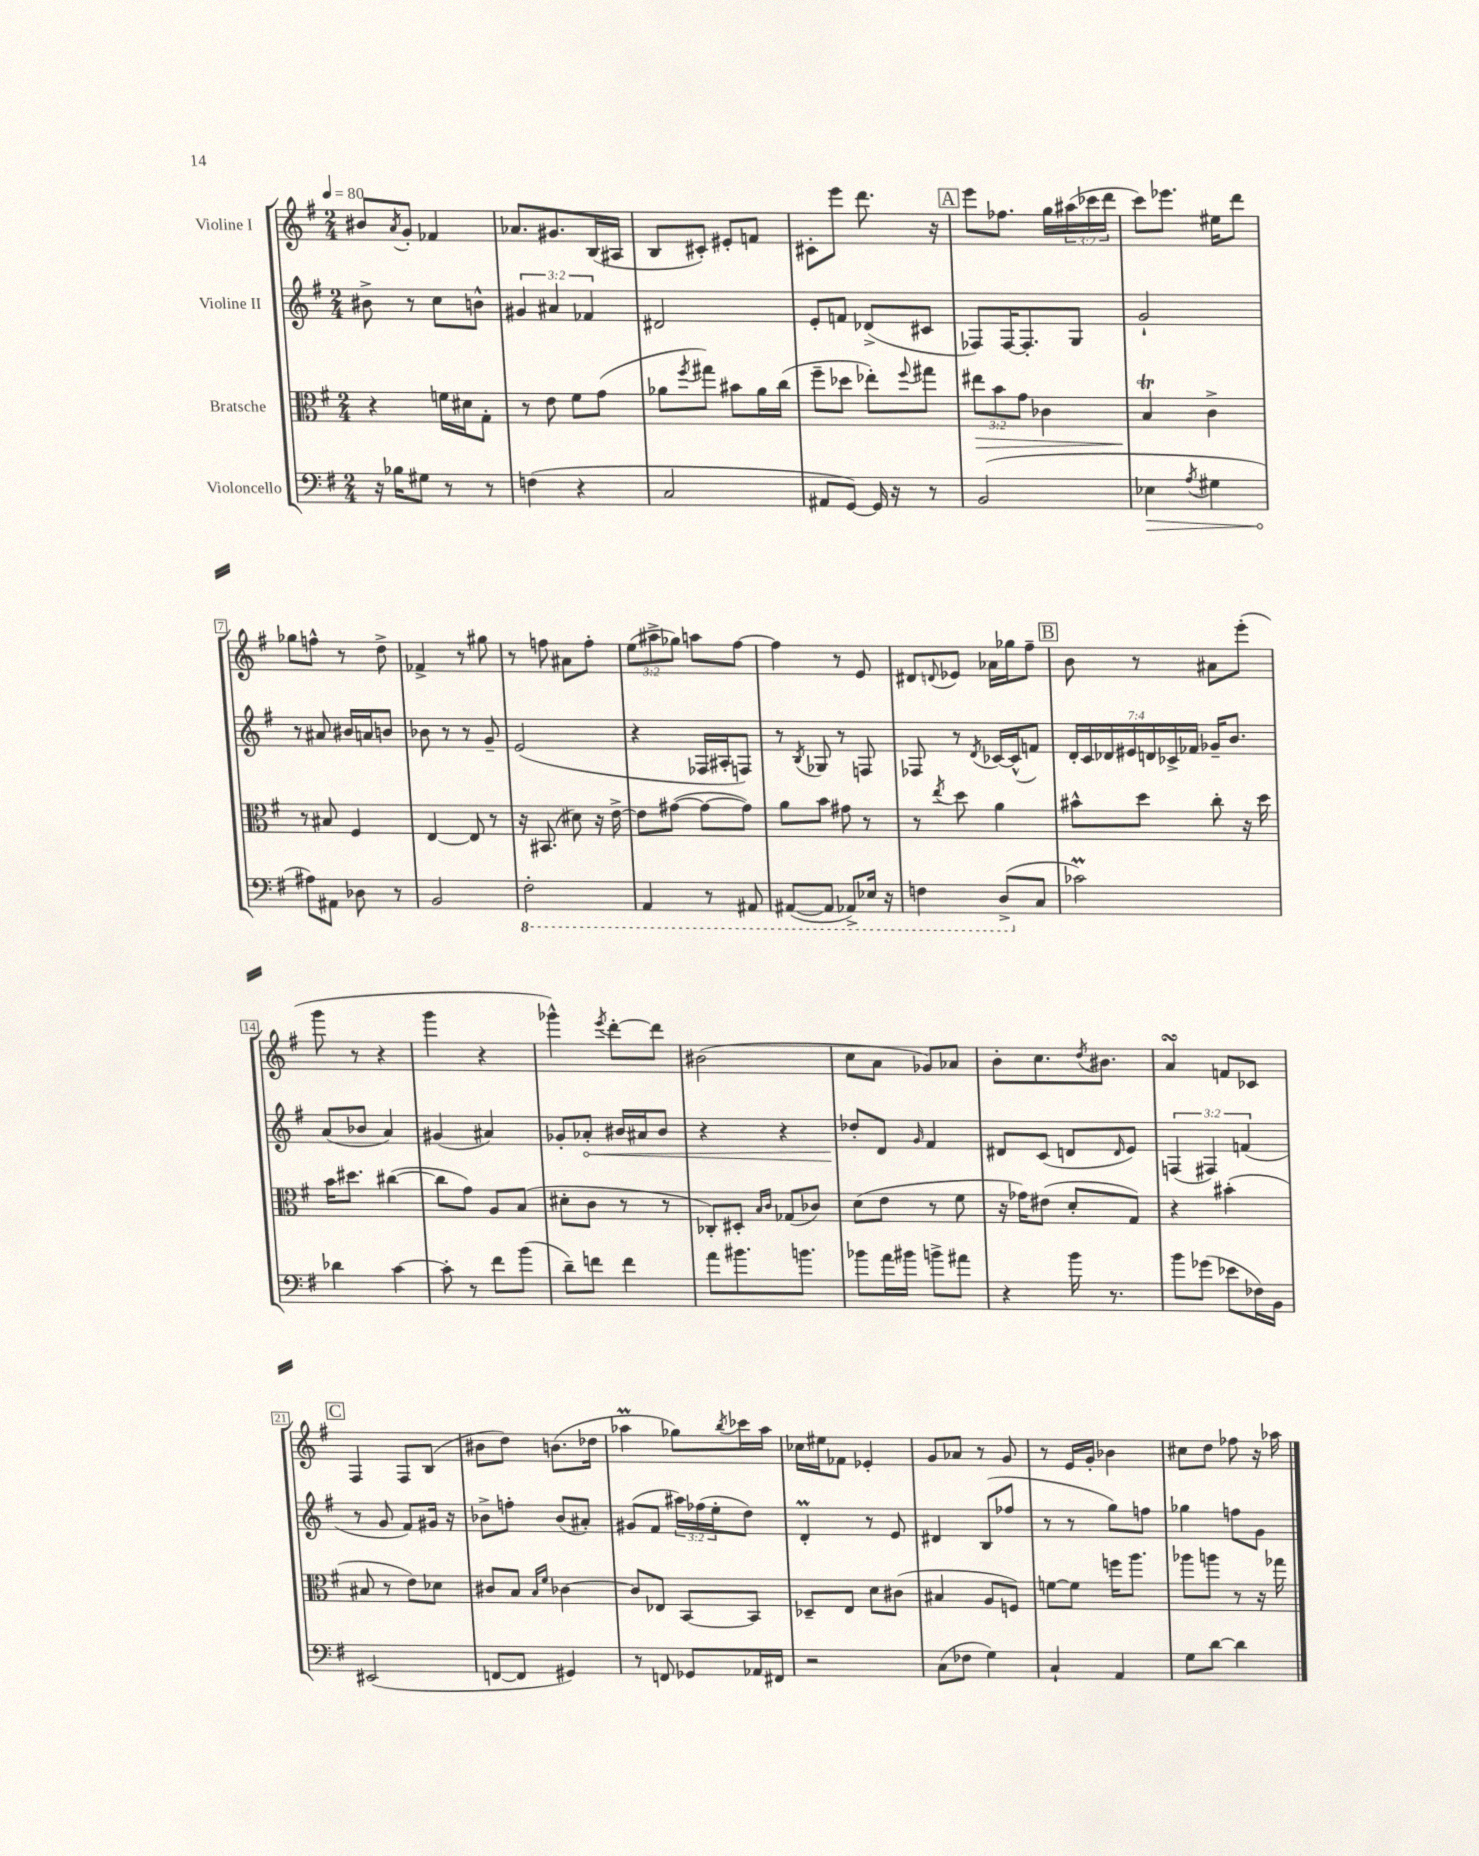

**kern	**kern	**kern	**kern
*staff4	*staff3	*staff2	*staff1
*clefF4	*clefC3	*clefG2	*clefG2
*k[f#]	*k[f#]	*k[f#]	*k[f#]
*M2/4	*M2/4	*M2/4	*M2/4
*MM80	*MM80	*MM80	*MM80
16r	4r	8b#^	8b#
16B-	.	.	.
.	.	.	8qa
8G#	.	8r	8g'
8r	16f	8cc	4f-
.	16d#	.	.
8r	8G'	8b^^	.
=	=	=	=
(4F	8r	6g#	8.a-
.	8e	.	.
.	.	6a#	.
.	.	.	8.g#
4r	8f#	.	.
.	.	6f-	.
.	(8g	.	(16B
.	.	.	16A#
=	=	=	=
2C	8a-	2d#	8B
.	8qff#	.	.
.	8gg#)	.	8c#')
.	8b#	.	8e#'
.	16a-	.	8f
.	(16cc	.	.
=	=	=	=
8AA#	8ff#~	8e'	8c#'
[8GG)	8dd-	8f	8eee
16GG]	8ee-')	(8d-^	8.ddd
16r	.	.	.
.	8qqff#	.	.
8r	8gg#	8c#	.
.	.	.	16r
=	=	=	=
(2BB	12ee#	8F-)	8eee
.	12b	.	.
.	.	[16F-	8.ff-
.	12g	.	.
.	.	8.F-']	.
.	4c-	.	.
.	.	.	16gg
.	.	8G	(24aa#
.	.	.	24ccc-
.	.	.	24ddd
=	=	=	=
4E-	4B	2g`	8ccc)
.	.	.	8.eee-
8qA	.	.	.
4G#	4c^	.	.
.	.	.	16ee#
.	.	.	8ddd
=	=	=	=
8A#)	8r	8r	8gg-
8AA#	8B#	8a#	8ff^^
8D-	4F#	16b#	8r
.	.	16a	.
8r	.	8b	8dd^
=	=	=	=
2BB	[4E	8b-	4f-^
.	.	8r	.
.	8E]	8r	8r
.	8r	8g~	8gg#
=	=	=	=
2FF#'	16r	(2e	8r
.	(8.BB#	.	.
.	.	.	8ff
.	8d#)	.	8a#
.	16r	.	8ff'
.	[16e^	.	.
=	=	=	=
4AAA	8e]	4r	(12ee
.	.	.	12aa#^
.	([8g#	.	.
.	.	.	12gg-)
8r	8g#_	16F-	8aa
.	.	16A#'	.
8AAA#	8g#])	8F)	[8ff#
=	=	=	=
([8AAA#	8a	8r	4ff#]
.	.	8qB	.
8AAA#]	8b	8G-	.
8AAA-^)	8g#	8r	8r
16EE-	8r	8F	8e
16r	.	.	.
=	=	=	=
4FF	8r	8F-	8d#
.	8qee	.	8qqd
.	8dd	8r	8e-
.	.	8qd	.
(8DD^	4a	[16c-	16a-
.	.	(16c-^^]	16gg-
8C	.	8f)	8ff#~
=	=	=	=
2c-)	8b#^^	28d'	8b
.	.	28c	.
.	.	28d-	.
.	.	28e#	.
.	8dd	.	8r
.	.	28d	.
.	.	28c-^	.
.	.	28f-	.
.	8cc'	16g-~	8a#
.	.	8.b	.
.	16r	.	(8eee'
.	16dd	.	.
=	=	=	=
4d-	16b	(8a	8ggg
.	8.dd#	.	.
.	.	8b-	8r
[4c	([4cc#	4a)	4r
=	=	=	=
8c']	8cc#]	(4g#	4ggg
8r	8g)	.	.
8f#	8A	4a#)	4r
(8b	(8B	.	.
=	=	=	=
8d~)	8d#'	8g-'	4ggg-^^)
8f	8c	8a-'	.
.	.	.	8qeee
4f	8r	16b#	[8ddd'
.	.	16a#	.
.	8r	8b#	8ddd]
=	=	=	=
8a	8C-')	4r	(2b#
8.b#	8D#'	.	.
.	16qqB	.	.
.	16qqc	.	.
.	(8G-	4r	.
8.b	.	.	.
.	8c-)	.	.
=	=	=	=
8b-	(8d	8dd-'	8cc
16a	8e	8d	8a
16b#	.	.	.
.	.	16qqg	.
8b^	8r	4f#	8g-)
8a#	8f#	.	8a-
=	=	=	=
4r	16r	8d#	8b'
.	16g-)	.	.
.	(8e#	(8c	8.cc
16b	8d'	8d	.
.	.	.	8qdd
8.r	.	.	8.b#
.	.	16qqd	.
.	8G)	8e)	.
=	=	=	=
8b	4r	(6F	4a
(8g-	.	.	.
.	.	6F#)	.
8e-	(4b#'	.	8f
.	.	(6f	.
16F-)	.	.	8c-
16BB	.	.	.
=	=	=	=
(2EE#	8B#	8r	4F#
.	8r	8g	.
.	8e)	8f#)	8F#
.	8d-	16g#	(8B
.	.	16r	.
=	=	=	=
[8FF	8c#	8b-^	8b#
8FF]	8B	8ff'	8dd)
.	16qqB	.	.
.	16qqf#	.	.
4GG#)	[4c-	(8b-	(8.b
.	.	8a#')	.
.	.	.	16dd-
=	=	=	=
8r	8c-]	(8g#	4aa-
8FF	8E-	8f#	.
8GG-	[8BB	24aa#)	8gg-)
.	.	(24ff-	.
.	.	24ee'	.
.	.	.	8qbb
16AA-	8BB]	8dd)	16ccc-
16FF#	.	.	16aa-
=	=	=	=
2r	8D-~	4d'	16cc-
.	.	.	16ee#
.	8E	.	8f-
.	8d	8r	4e-'
.	(8c#	8e	.
=	=	=	=
(8C	4B#	4d#	8g
8F-	.	.	8a-
4G)	8A	(8B	8r
.	8F)	8ff-	8g
=	=	=	=
4C`	[8f	8r	8r
.	8f]	8r	16e
.	.	.	16g'
4AA	16ff	8gg)	4b-
.	8.aa	.	.
.	.	8ff	.
=	=	=	=
8G	8aa-	4gg-	8cc#
[8d	8aa	.	8dd
4d]	8r	8ff	8ff-
.	16r	8g	16r
.	16gg-	.	16aa-
==	==	==	==
*-	*-	*-	*-
